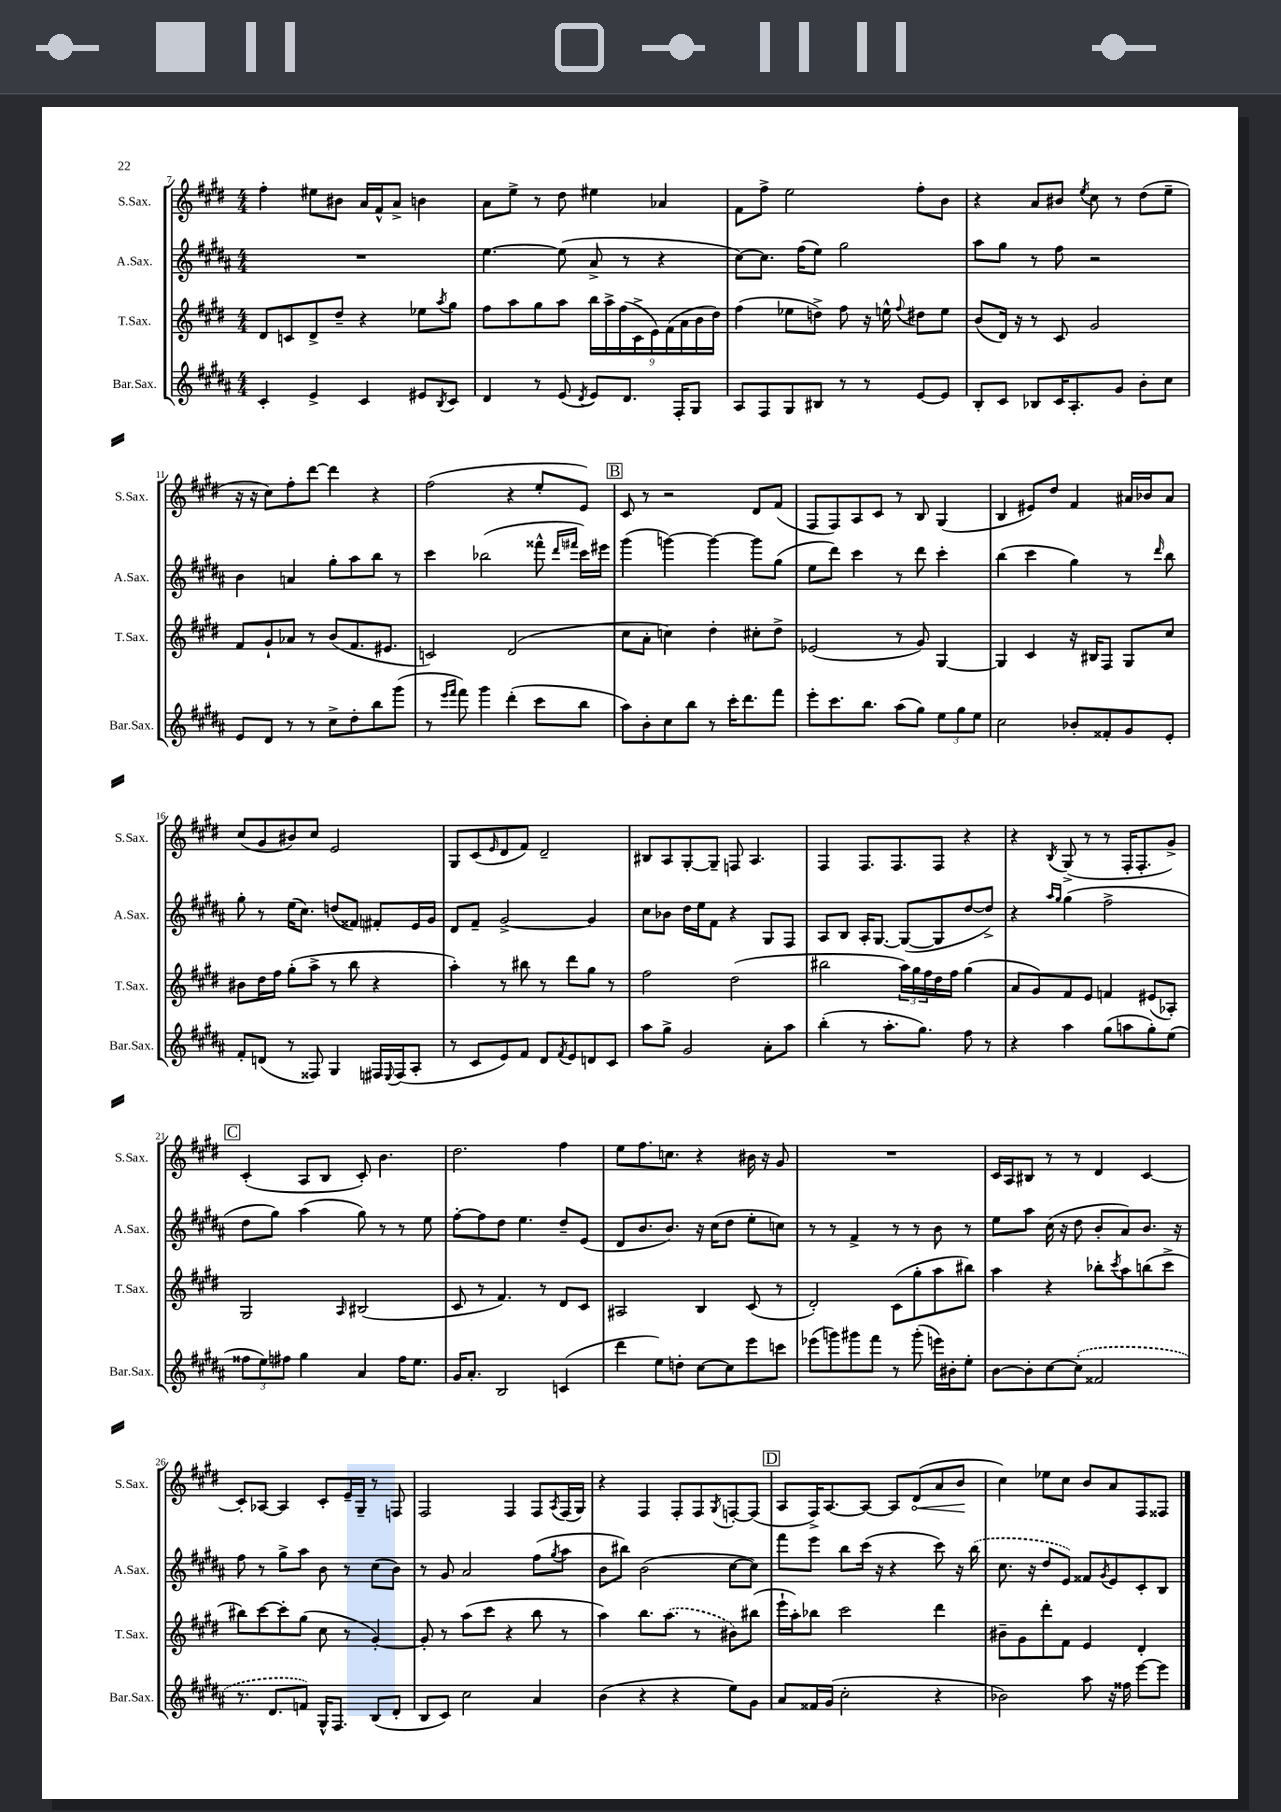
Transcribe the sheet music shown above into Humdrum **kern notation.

**kern	**kern	**kern	**kern
*staff4	*staff3	*staff2	*staff1
*clefG2	*clefG2	*clefG2	*clefG2
*k[f#c#g#d#a#]	*k[f#c#g#d#]	*k[f#c#g#d#a#]	*k[f#c#g#d#]
*M4/4	*M4/4	*M4/4	*M4/4
4c#'/	8d#/L	1r	4ff#'\
.	8c/	.	.
4e^/	8d#^/	.	8ee#\L
.	8dd#~/J	.	8b#\J
4c#/	4r	.	16a/LL
.	.	.	16f#^^/J
.	.	.	8a^/J
8e#/L	8ee-\L	.	4b\
8qB/	8qaa/	.	.
8c#/J	8gg#\J	.	.
=	=	=	=
4d#/	8ff#\L	[4.ee\	8a\L
.	8aa\	.	8ee^\J
8r	8gg#\	.	8r
(8e/	8aa\J	(8ee\]	8dd#\
8qd#/	.	.	.
8e/L)	18bb\LL	8a#^/	4ee#\
.	18aa^\	.	.
.	(18ff#\	.	.
8.d#/J	.	8r	.
.	18c#^\	.	.
.	18e\)	.	.
.	.	4r	4a-/
.	(18f#\	.	.
16F#'/LK	.	.	.
.	18a\	.	.
8G#/J	.	.	.
.	18b\	.	.
.	18dd#\JJ)	.	.
=	=	=	=
8A#/L	(4ff#\	[8cc#\L)	8f#\L
8F#/	.	8.cc#\]J	8ff#^\J
8G#/	8ee-\L	.	2ee\
.	.	(16ff#\LK	.
8B#/J	8dd^\J)	8ee\J)	.
8r	8ff#\	2gg#\	.
8r	16r	.	.
.	16ee^^\	.	.
.	8qqff#/	.	.
[8e/L	8dd#\L	.	8ff#'\L
8e/]J	8ee\J	.	8b\J
=	=	=	=
8B'/L	(8b/L	8aa#\L	4r
8c#/J	16d#/Jk)	8gg#\J	.
.	16r	.	.
8B-/L	8r	8r	8a/L
16c#/K	8c#/	8ff#\	8b#/J
8.A#'/	.	.	.
.	.	.	8qee/
.	2g#/	2r	8cc#\
8g#/J	.	.	8r
8b'\L	.	.	(8dd#\L
8cc#\J	.	.	8ee~\J
=	=	=	=
8e/L	8f#/L	4b\	16r
.	.	.	16r
8d#/J	8g#`/	.	8cc#\L)
8r	8a-/J	4a/	8ff#'\
8r	8r	.	[8ddd#\J
8cc#^\L	(8b/L	8gg#'\L	4ddd#\]
8dd#'\	8.f#/	8aa#\	.
8bb\	.	8bb\J	4r
.	8.e#/J	.	.
(8ggg#\J	.	8r	.
=	=	=	=
8r	2c/)	4ccc#\	(2ff#\
16qqeee/LL	.	.	.
16qqfff#/JJ	.	.	.
8fff#\)	.	.	.
4ggg#\	.	(2bb-\	.
(4ddd#'\	(2d#/	.	4r
8ccc#\L	.	8fff##^^\	8ee'/L
.	.	16qqddd#/LL	.
.	.	16qqfff#/JJ	.
8bb\J	.	16ccc#\LL)	8e/J)
.	.	16eee#\JJ	.
=	=	=	=
8aa#\L)	8cc#\L	(4ggg#\	8c#/
8b'\	8a'\J	.	8r
8cc#\	4cc\)	[4ggg\)	2r
8bb\J	.	.	.
8r	4dd#'\	4ggg\_	.
16ccc#'\LK	.	.	.
8.ddd#\	.	.	.
.	8cc#'\L	8ggg\]L	8d#/L
8fff#\J	8dd#^\J	(8gg#\J	(8f#/J
=	=	=	=
8eee'\L	(2e-/	8ee\L	8F#/L
8.ccc#\	.	8ddd#\J)	8F#/)
.	.	4ccc#\	8A/
8.bb\J	.	.	.
.	.	.	8c#/J
(8aa#\L	8r	8r	8r
8gg#\J)	8g#/)	8ddd#\	8B/
12ee\L	[4G#/	4ccc#'\	(4G#/
12gg#\	.	.	.
12ee\J	.	.	.
=	=	=	=
2cc#\	4G#/]	(4bb\	4B/
.	4c#/	4ccc#\	8e#/L)
.	.	.	8dd#/J
8b-'/L	16r	4gg#\)	4f#/
.	16B#/LK	.	.
8f##'/	8F#/J	.	.
8g#/	8G#/L	8r	16a#/LL
.	.	.	16b-/J
.	.	16qqddd#/	.
8e'/J	8cc#/J	8bb\	8a#/J
=	=	=	=
8f#'/L	8b#\L	8gg#'\	(8cc#/L
(8d/J	16dd#\L	8r	8g#/
.	16ff#\JJ	.	.
8r	(8gg#'\L	(16ee\LK	8b#/)
.	.	8.cc#\J)	.
8F##/)	8aa^\J	.	8cc#/J
4G#/	8r	(8dd/L	2e/
.	8bb\	8f##/J)	.
16F#/LL	4r	8f#'/L	.
8qqE/	.	.	.
(16F#/J	.	.	.
8A#'/J	.	16e/L	.
.	.	16g#/JJ	.
=	=	=	=
8r	4aa'\)	8d#/L	8G#/L
8c#/L	.	8f#~/J	(8c#/
.	.	.	16qqe/
8e/)	8r	[2g#^/	8d#/
8f#/J	8bb#\	.	8f#/J)
8d#/L	8r	.	2d#~/
8qf#/	.	.	.
8e/	8ddd#\L	.	.
8d/	8gg#\J	4g#/]	.
8c#/J	8r	.	.
=	=	=	=
8aa#\L	2ff#\	8cc#\L	8B#/L
8gg#^\J	.	8b-\J	8A/
2g#/	.	16dd#\LL	[8G#'/
.	.	16ee\J	.
.	.	8f#\J	8G#~/]J
.	(2dd#\	4r	8F/
.	.	.	4.A/
8a#'\L	.	8G#/L	.
8aa#\J	.	8F#/J	.
=	=	=	=
(4bb'\	2bb#\	8A#/L	4F#/
.	.	8B/J	.
8r	.	16A#'/LK	8.F#/L
.	.	[8.G#/J	.
8.aa#'\L	.	.	.
.	.	.	8.F#/
.	24aa\LL)	(8G#/_L	.
.	24gg#\	.	.
8.gg#\J)	.	.	.
.	24ff#\	.	.
.	16dd#\	8G#/]	8F#/J
.	16ff#\JJ	.	.
8ff#\	(4gg#\	[8dd#/	4r
8r	.	8dd#^/]J)	.
=	=	=	=
4r	8a/L	4r	4r
.	8g#/)	.	.
.	.	16qqaa#/LL	.
.	.	16qqgg#/JJ	8qB/
4aa#\	8f#/	(4gg#\	(8G#^/
.	8e/J	.	8r
(8gg#\L	4f/	2ff#^\	8r
8aa\	.	.	16F#'/LK
.	.	.	8.F#'/
8gg#'\)	(8e#/L	.	.
(8ee\J	8A-'/J)	.	8g#^/J)
=	=	=	=
12ff##\L	2G#/	8dd#\L	(4c#'/
12ee\)	.	.	.
.	.	8gg#\J)	.
12ff#\J	.	.	.
4gg#\	.	(4aa#\	8A/L
.	.	.	8B/J
.	16qqA/	.	.
4a#/	(2B#/	8gg#\)	8c#'/)
.	.	8r	4.b\
16ff#\LK	.	8r	.
8.ee\J	.	.	.
.	.	8ee\	.
=	=	=	=
16g#/LK	8c#/	[8ff#'\L	2.dd#\
8.a#'/J	.	.	.
.	8r	8ff#\]	.
2B/	4.f#/)	8dd#\J	.
.	.	4.ee\	.
.	8r	.	.
(4c/	8d#/L	8dd#~/L	4ff#\
.	8c#/J	(8e/J	.
=	=	=	=
4ddd#\	2A#/	8d#/L	8ee\L
.	.	8.b/	8.ff#\
8ee\L)	.	.	.
.	.	8.b/J)	8.cc\J
8dd'\J	.	.	.
[8cc#\L	4B/	16r	4r
.	.	(16cc#\LK	.
8cc#\]	.	8dd#\J	.
8eee\	(8c#/	8ee'\L	16b#\
.	.	.	16r
8ccc\J	8r	8cc\J)	8g#/
=	=	=	=
(8eee-\L	2d#'/)	8r	1r
8ggg\)	.	8r	.
8ggg#\	.	4f#^/	.
8fff#\J	.	.	.
8r	(8c#\L	8r	.
(8ggg#'\	8gg#'\	8r	.
16eee\LL)	8aa\	8b\	.
16b#'\J	.	.	.
8ee'\J	8bb#\J)	8r	.
=	=	=	=
[8b\L	4aa\	8ee\L	16c#/LL
.	.	.	16A/J
8b'\]	.	8aa#\J	8B#/J
[8cc#\	4r	(16cc#\	8r
.	.	16r	.
(8cc#'\]J	.	8dd#\	8r
2f##/	8bb-'\L	8b'/L	4d#/
.	8qccc#/	.	.
.	8aa\	8a#/)	.
.	(8bb\	8.b/J	[4c#/
.	8ccc#^\J	.	.
.	.	16r	.
=	=	=	=
8.r	8bb#\L)	8ff#\	8c#'/]L
.	[8ccc#\	8r	[8A-/J
8.d#/L	.	.	.
.	8ccc#'\]	8gg#^\L	4A-/]
8f/J)	(8gg#\J	8aa#\J	.
16G#^^/LK	8cc#\	8b\	8c#'/L
8.F#/J	.	.	.
.	8r	8r	16e~/L
.	.	.	16G#~/JJ
(8B/L	[4g#'/)	(8cc#\L	8r
8d#'/J	.	8b\J)	8F/
=	=	=	=
8B/L	8g#'/]	8r	2F#/
8c#/J)	8r	8g#/	.
2cc#\	(8aa\L	2a#/	.
.	8ccc#\J	.	.
.	4r	.	4F#/
4a#/	8bb\	(8ff#\L	8F#/L
.	.	8qgg#/	8qA/
.	8r	8aa#\J	(16F#/L
.	.	.	16G#/JJ)
=	=	=	=
(4b\	4aa\)	8b\L	4r
.	.	8bb#\J)	.
4r	8.bb\L	(2b\	4F#/
.	(8.aa\J	.	.
4r	.	.	8F#'/L
.	8r	.	8F#/
.	.	.	8qG#/
8ee\L)	8b#\L)	[8cc#\L	[8F'/
8g#\J	(8bb#\J	8cc#\]J)	(8F/]J
=	=	=	=
8a#/L	16eee`\LL	8fff#\L	8A/L
.	16aa'\J)	.	.
16f##/L	8bb-\J	8eee\J	16F#^/K)
(16g#/JJ	.	.	[8.A/
2cc#'\	2ccc#\	8bb\L	.
.	.	(16ccc#\Jk	8A/_J
.	.	16r	.
.	.	4r	8A/]L
.	.	.	(8d#/
4r	4ddd#\	8ccc#\)	8a/
.	.	16r	8b/J
.	.	(16bb\	.
=	=	=	=
2b-\)	8b#~\L	8.cc#\	4cc#\)
.	8g#\	.	.
.	.	16r	.
.	8ddd#'\	8dd#/L	8ee-\L
.	8f#\J	8e/J)	8cc#\J
8aa#\	4e/	8f##/L	8b/L
.	.	8qg#/	.
16r	.	8e/	8a/
16ff##\	.	.	.
[8eee\L	4d#'/	8c#'/	8F#/
8eee\]J	.	8B/J	8F##/J
==	==	==	==
*-	*-	*-	*-
